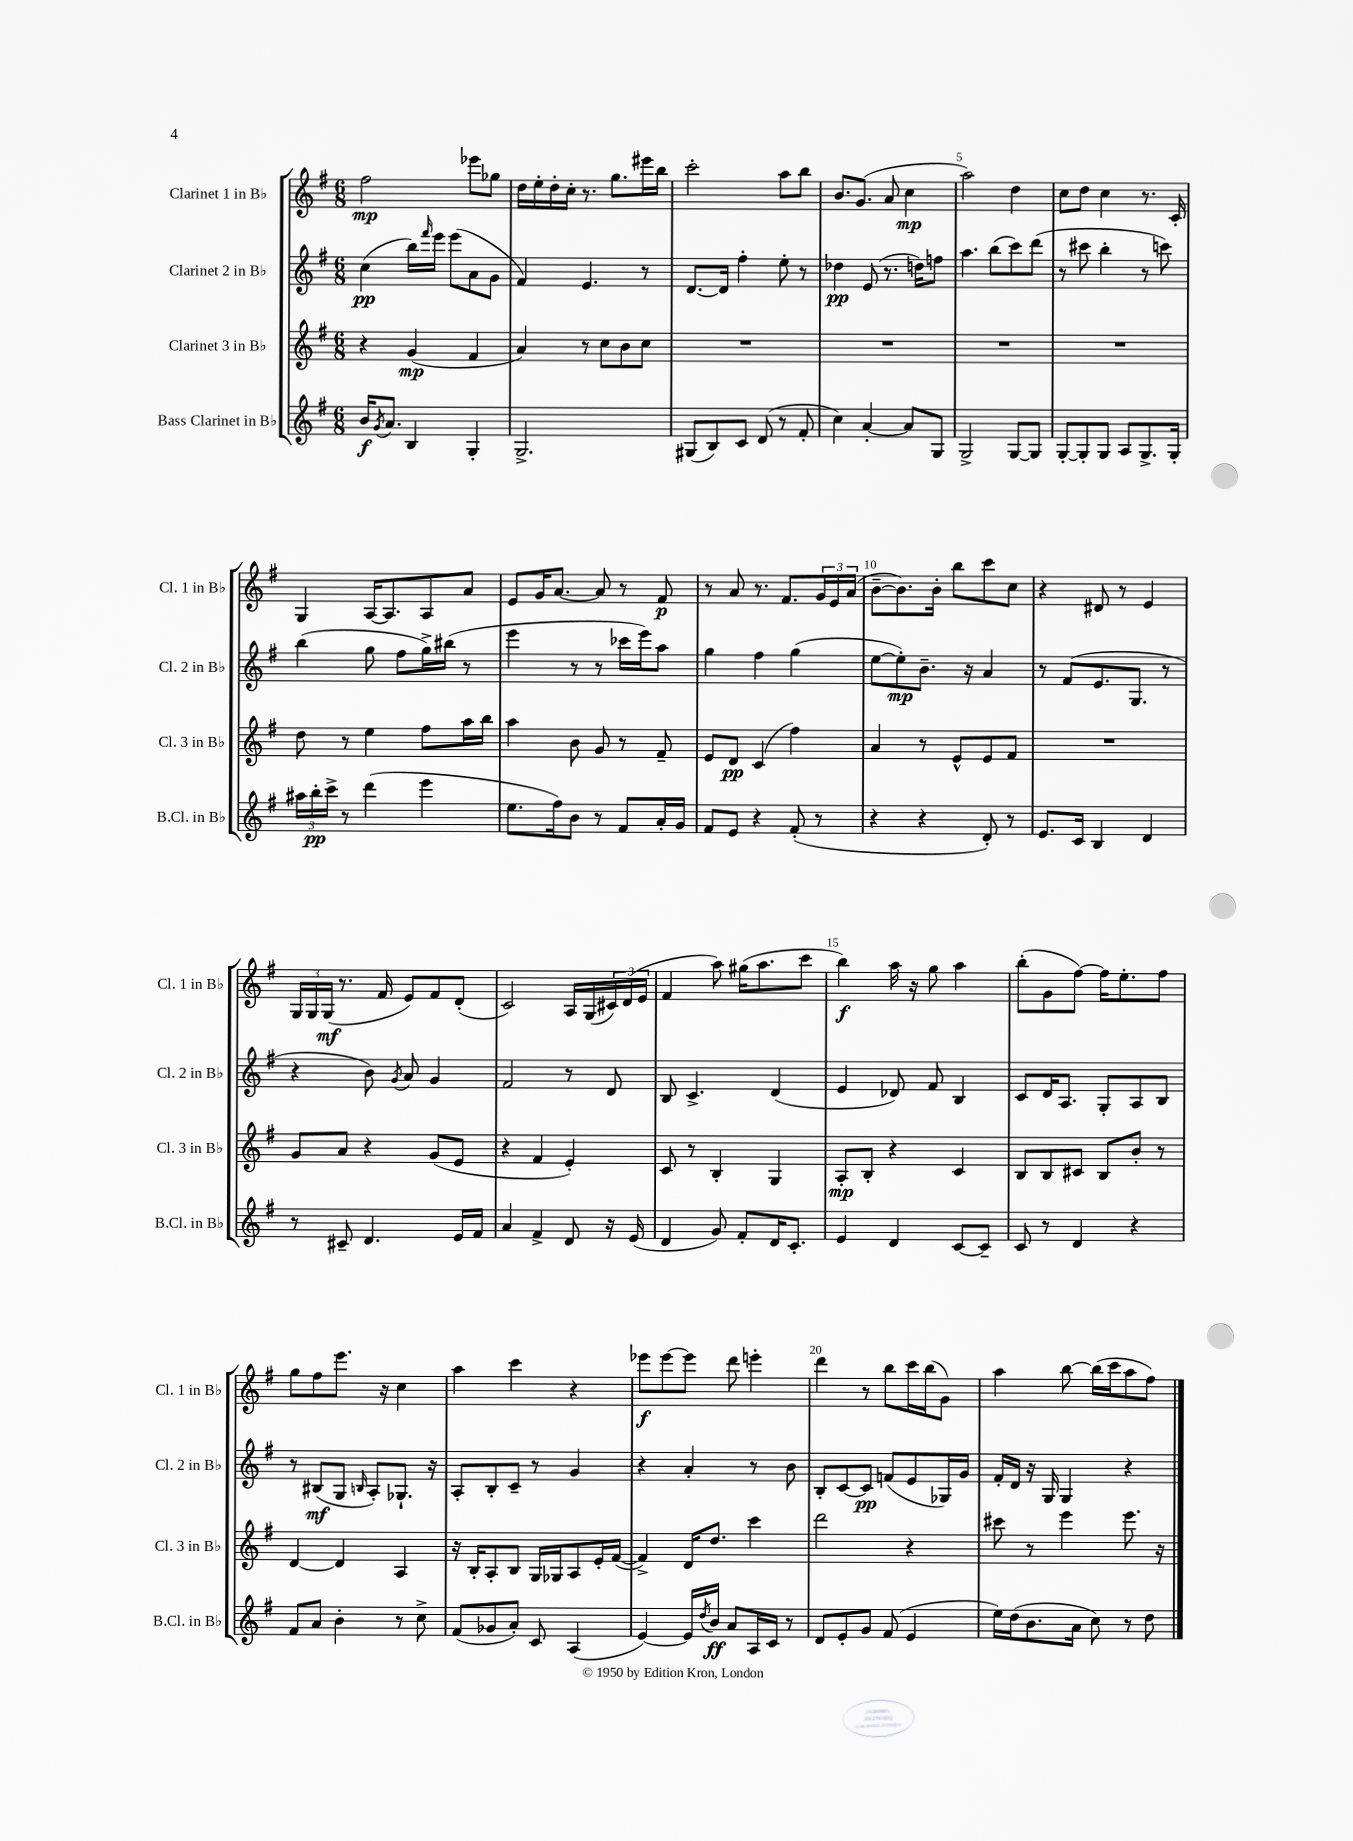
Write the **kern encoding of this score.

**kern	**dynam	**kern	**dynam	**kern	**dynam	**kern	**dynam
*part4	*part4	*part3	*part3	*part2	*part2	*part1	*part1
*staff4	*staff4	*staff3	*staff3	*staff2	*staff2	*staff1	*staff1
*I"Bass Clarinet in B♭	*	*I"Clarinet 3 in B♭	*	*I"Clarinet 2 in B♭	*	*I"Clarinet 1 in B♭	*
*I'B.Cl. in B♭	*	*I'Cl. 3 in B♭	*	*I'Cl. 2 in B♭	*	*I'Cl. 1 in B♭	*
*clefG2	*	*clefG2	*	*clefG2	*	*clefG2	*
*k[f#]	*	*k[f#]	*	*k[f#]	*	*k[f#]	*
*M6/8	*	*M6/8	*	*M6/8	*	*M6/8	*
=1	=1	=1	=1	=1	=1	=1	=1
16b/KL	f	4r	.	(4cc\	pp	2ff#\	mp
8qg/	.	.	.	.	.	.	.
8.a/J	.	.	.	.	.	.	.
4B/	.	(4g/	mp	16bb\LL)	.	.	.
.	.	.	.	16qqfff#/	.	.	.
.	.	.	.	16eee\JJ	.	.	.
.	.	.	.	(8eee\L	.	.	.
4G'/	.	4f#/	.	8a\	.	8eee-X\L	.
.	.	.	.	8g\J	.	8gg-X\J	.
=2	=2	=2	=2	=2	=2	=2	=2
2.G^/	.	4a/)	.	4f#/)	.	16dd\LL	.
.	.	.	.	.	.	16ee'\	.
.	.	.	.	.	.	16dd'\	.
.	.	.	.	.	.	16cc'\JJ	.
.	.	8r	.	4.e/	.	8.r	.
.	.	8cc\L	.	.	.	.	.
.	.	.	.	.	.	8.gg\L	.
.	.	8b\	.	.	.	.	.
.	.	8cc\J	.	8r	.	16eee#X\L	.
.	.	.	.	.	.	16bb\JJ	.
=3	=3	=3	=3	=3	=3	=3	=3
(8G#X/L	.	2.r	.	[8.d/L	.	2ccc'\	.
8B/)	.	.	.	.	.	.	.
.	.	.	.	16d/Jk]	.	.	.
8c/J	.	.	.	4ff#'\	.	.	.
(8d/	.	.	.	.	.	.	.
8r	.	.	.	8ee'\	.	8aa\L	.
8f#'/	.	.	.	8r	.	8bb\J	.
=4	=4	=4	=4	=4	=4	=4	=4
4cc\)	.	2.r	.	4dd-X\	pp	8.b/L	.
.	.	.	.	.	.	(8.g/J	.
[4a'/	.	.	.	(8e/	.	.	.
.	.	.	.	8.r	.	8a/	.
8a/L]	.	.	.	.	.	4cc\	mp
.	.	.	.	16ddn\KL)	.	.	.
8G/J	.	.	.	8ffn\J	.	.	.
=5	=5	=5	=5	=5	=5	=5	=5
2G^/	.	2.r	.	4.aa\	.	2aa\)	.
.	.	.	.	(8bb\L	.	.	.
[8G/L	.	.	.	8ccc\)	.	4dd\	.
8G/J]	.	.	.	(8ddd\J	.	.	.
=6	=6	=6	=6	=6	=6	=6	=6
[8G'/L	.	2.r	.	8r	.	8cc\L	.
8G'/]	.	.	.	8ccc#X\	.	8dd\J	.
8G/J	.	.	.	4bb'\	.	4cc\	.
8A/L	.	.	.	.	.	.	.
8.G^/	.	.	.	8r	.	8.r	.
.	.	.	.	8cccn\)	.	.	.
16G'/Jk	.	.	.	.	.	16c'/	.
!!LO:LB:g=z
=7	=7	=7	=7	=7	=7	=7	=7
24aa#X\LL	.	8dd\	.	(4bb\	.	4G/	.
24bb'\	pp	.	.	.	.	.	.
24ccc^\JJ	.	.	.	.	.	.	.
8r	.	8r	.	.	.	.	.
(4ddd\	.	4ee\	.	8gg\	.	[16A/KL	.
.	.	.	.	.	.	8.A/]	.
.	.	.	.	8ff#\L	.	.	.
4eee\	.	8ff#\L	.	16gg^\L)	.	8A/	.
.	.	.	.	(16bb#X\JJ	.	.	.
.	.	16aa\L	.	8r	.	8a/J	.
.	.	16bb\JJ	.	.	.	.	.
=8	=8	=8	=8	=8	=8	=8	=8
8.ee\L	.	4aa\	.	4eee\	.	8e/L	.
.	.	.	.	.	.	16g/K	.
16ff#\k)	.	.	.	.	.	[8.a/J	.
8b\J	.	8b\	.	8r	.	.	.
8r	.	8g/	.	8r	.	8a/]	.
8f#/L	.	8r	.	16ccc-X\LL	.	8r	.
.	.	.	.	16eee\J)	.	.	.
16a'/L	.	8f#~/	.	8aa\J	.	8f#/	p
16g/JJ	.	.	.	.	.	.	.
=9	=9	=9	=9	=9	=9	=9	=9
8f#/L	.	8e/L	.	4gg\	.	8r	.
8e/J	.	8d/J	pp	.	.	8a/	.
4r	.	(4c/	.	4ff#\	.	8.r	.
.	.	.	.	.	.	8.f#/L	.
(8f#'/	.	4ff#\)	.	(4gg\	.	.	.
8r	.	.	.	.	.	24g/L	.
.	.	.	.	.	.	24e/	.
.	.	.	.	.	.	(24a/JJ	.
=10	=10	=10	=10	=10	=10	=10	=10
4r	.	4a/	.	[8ee\L	.	[8b~\L	.
.	.	.	.	8ee'\])	mp	8.b\])	.
4r	.	8r	.	8.b~\J	.	.	.
.	.	.	.	.	.	16b'\Jk	.
.	.	8e^^/L	.	.	.	8bb\L	.
.	.	.	.	16r	.	.	.
8d'/)	.	8e/	.	4a/	.	8ccc\	.
8r	.	8f#/J	.	.	.	8cc\J	.
=11	=11	=11	=11	=11	=11	=11	=11
8.e/L	.	2.r	.	8r	.	4r	.
.	.	.	.	(8f#/L	.	.	.
16c/Jk	.	.	.	.	.	.	.
4B/	.	.	.	8.e/	.	8d#X/	.
.	.	.	.	.	.	8r	.
.	.	.	.	8.G/J	.	.	.
4d/	.	.	.	.	.	4e/	.
.	.	.	.	8r	.	.	.
!!LO:LB:g=z
=12	=12	=12	=12	=12	=12	=12	=12
8r	.	8g/L	.	4r	.	24G/LL	.
.	.	.	.	.	.	24G/	.
.	.	.	.	.	.	(24G/JJ	mf
8c#X~/	.	8a/J	.	.	.	8.r	.
4.d/	.	4r	.	8b\)	.	.	.
.	.	.	.	.	.	16f#/	.
.	.	.	.	8qg/	.	.	.
.	.	.	.	8a/	.	8e/L)	.
.	.	(8g/L	.	4g/	.	8f#/	.
16e/LL	.	8e/J	.	.	.	(8d'/J	.
16f#/JJ	.	.	.	.	.	.	.
=13	=13	=13	=13	=13	=13	=13	=13
4a/	.	4r	.	2f#/	.	2c/)	.
4f#^/	.	4f#/	.	.	.	.	.
8d/	.	4e'/)	.	8r	.	16A/LL	.
.	.	.	.	.	.	(16G/	.
16r	.	.	.	8d/	.	24c#X/)	.
.	.	.	.	.	.	(24d/	.
(16e/	.	.	.	.	.	.	.
.	.	.	.	.	.	24e/JJ	.
=14	=14	=14	=14	=14	=14	=14	=14
4d/	.	8c/	.	8B/	.	4f#/	.
.	.	8r	.	4.c^/	.	.	.
8g/)	.	4B'/	.	.	.	8aa\)	.
8f#'/L	.	.	.	.	.	(16gg#X\KL	.
.	.	.	.	.	.	8.aa\	.
16d/K	.	4G/	.	(4d/	.	.	.
8.c'/J	.	.	.	.	.	.	.
.	.	.	.	.	.	8ccc\J	.
=15	=15	=15	=15	=15	=15	=15	=15
4e/	.	8A'/L	mp	4e/	.	4bb\)	f
.	.	8B'/J	.	.	.	.	.
4d/	.	4r	.	8d-X/)	.	16aa\	.
.	.	.	.	.	.	16r	.
.	.	.	.	8f#/	.	8gg\	.
[8c/L	.	4c/	.	4B/	.	4aa\	.
8c~/J]	.	.	.	.	.	.	.
=16	=16	=16	=16	=16	=16	=16	=16
8c/	.	8B/L	.	8c/L	.	(8bb'\L	.
8r	.	8B/	.	16d/K	.	8g\	.
.	.	.	.	8.A/J	.	.	.
4d/	.	8c#X/J	.	.	.	[8ff#\J)	.
.	.	8B/L	.	8G'/L	.	16ff#\KL]	.
.	.	.	.	.	.	8.ee'\	.
4r	.	8b'/J	.	8A/	.	.	.
.	.	8r	.	8B/J	.	8ff#\J	.
!!LO:LB:g=z
=17	=17	=17	=17	=17	=17	=17	=17
8f#/L	.	[4d/	.	8r	.	8gg\L	.
8a/J	.	.	.	(8B#X/L	mf	8ff#\	.
4b'\	.	4d/]	.	8G/J	.	8.eee\J	.
.	.	.	.	16qqBn/	.	.	.
.	.	.	.	8A'/L)	.	.	.
.	.	.	.	.	.	16r	.
8r	.	4A/	.	8.G-X`/J	.	4cc\	.
8cc^\	.	.	.	.	.	.	.
.	.	.	.	16r	.	.	.
=18	=18	=18	=18	=18	=18	=18	=18
(8f#/L	.	16r	.	8A'/L	.	4aa\	.
.	.	16B'/KL	.	.	.	.	.
8g-X/	.	8A'/	.	8B'/	.	.	.
8a'/J)	.	8B/J	.	8c~/J	.	4ccc\	.
8c/	.	16G/LL	.	8r	.	.	.
.	.	16G-X/J	.	.	.	.	.
(4A/	.	8A/	.	4g/	.	4r	.
.	.	16e'/L	.	.	.	.	.
.	.	([16f#/JJ	.	.	.	.	.
=19	=19	=19	=19	=19	=19	=19	=19
[4e/)	.	4f#^/])	.	4r	.	8eee-X\L	f
.	.	.	.	.	.	[8eee-\	.
16e/LL]	.	16d/KL	.	4a'/	.	8eee-\J]	.
8qdd/	.	.	.	.	.	.	.
16b/JJ	ff	8.dd/J	.	.	.	.	.
8a/L	.	.	.	.	.	8ddd\	.
16A/L	.	4ccc\	.	8r	.	4eeen'\	.
16c/JJ	.	.	.	.	.	.	.
8r	.	.	.	8b\	.	.	.
=20	=20	=20	=20	=20	=20	=20	=20
8d/L	.	2ddd\	.	8B'/L	.	4ddd\	.
8e'/	.	.	.	[8c/	.	.	.
8g/J	.	.	.	8c/J]	pp	8r	.
(8f#/	.	.	.	(8fn/L	.	8bb\L	.
4e/	.	4r	.	8e/	.	16ccc\L	.
.	.	.	.	.	.	(16bb\J	.
.	.	.	.	16G-X/L)	.	8g\J)	.
.	.	.	.	16g/JJ	.	.	.
=21	=21	=21	=21	=21	=21	=21	=21
16ee\LL)	.	8ccc#X\	.	16f#'/LL	.	4aa\	.
(16dd\J	.	.	.	16d/JJ	.	.	.
8.b\	.	8r	.	16r	.	.	.
.	.	.	.	16G/	.	.	.
.	.	4eee\	.	4G/	.	[8bb\	.
16a\Jk	.	.	.	.	.	.	.
8cc\)	.	.	.	.	.	(16bb\LL]	.
.	.	.	.	.	.	16ccc\J	.
8r	.	8.eee\	.	4r	.	8aa\	.
8dd\	.	.	.	.	.	8ff#\J)	.
.	.	16r	.	.	.	.	.
==	==	==	==	==	==	==	==
*-	*-	*-	*-	*-	*-	*-	*-
